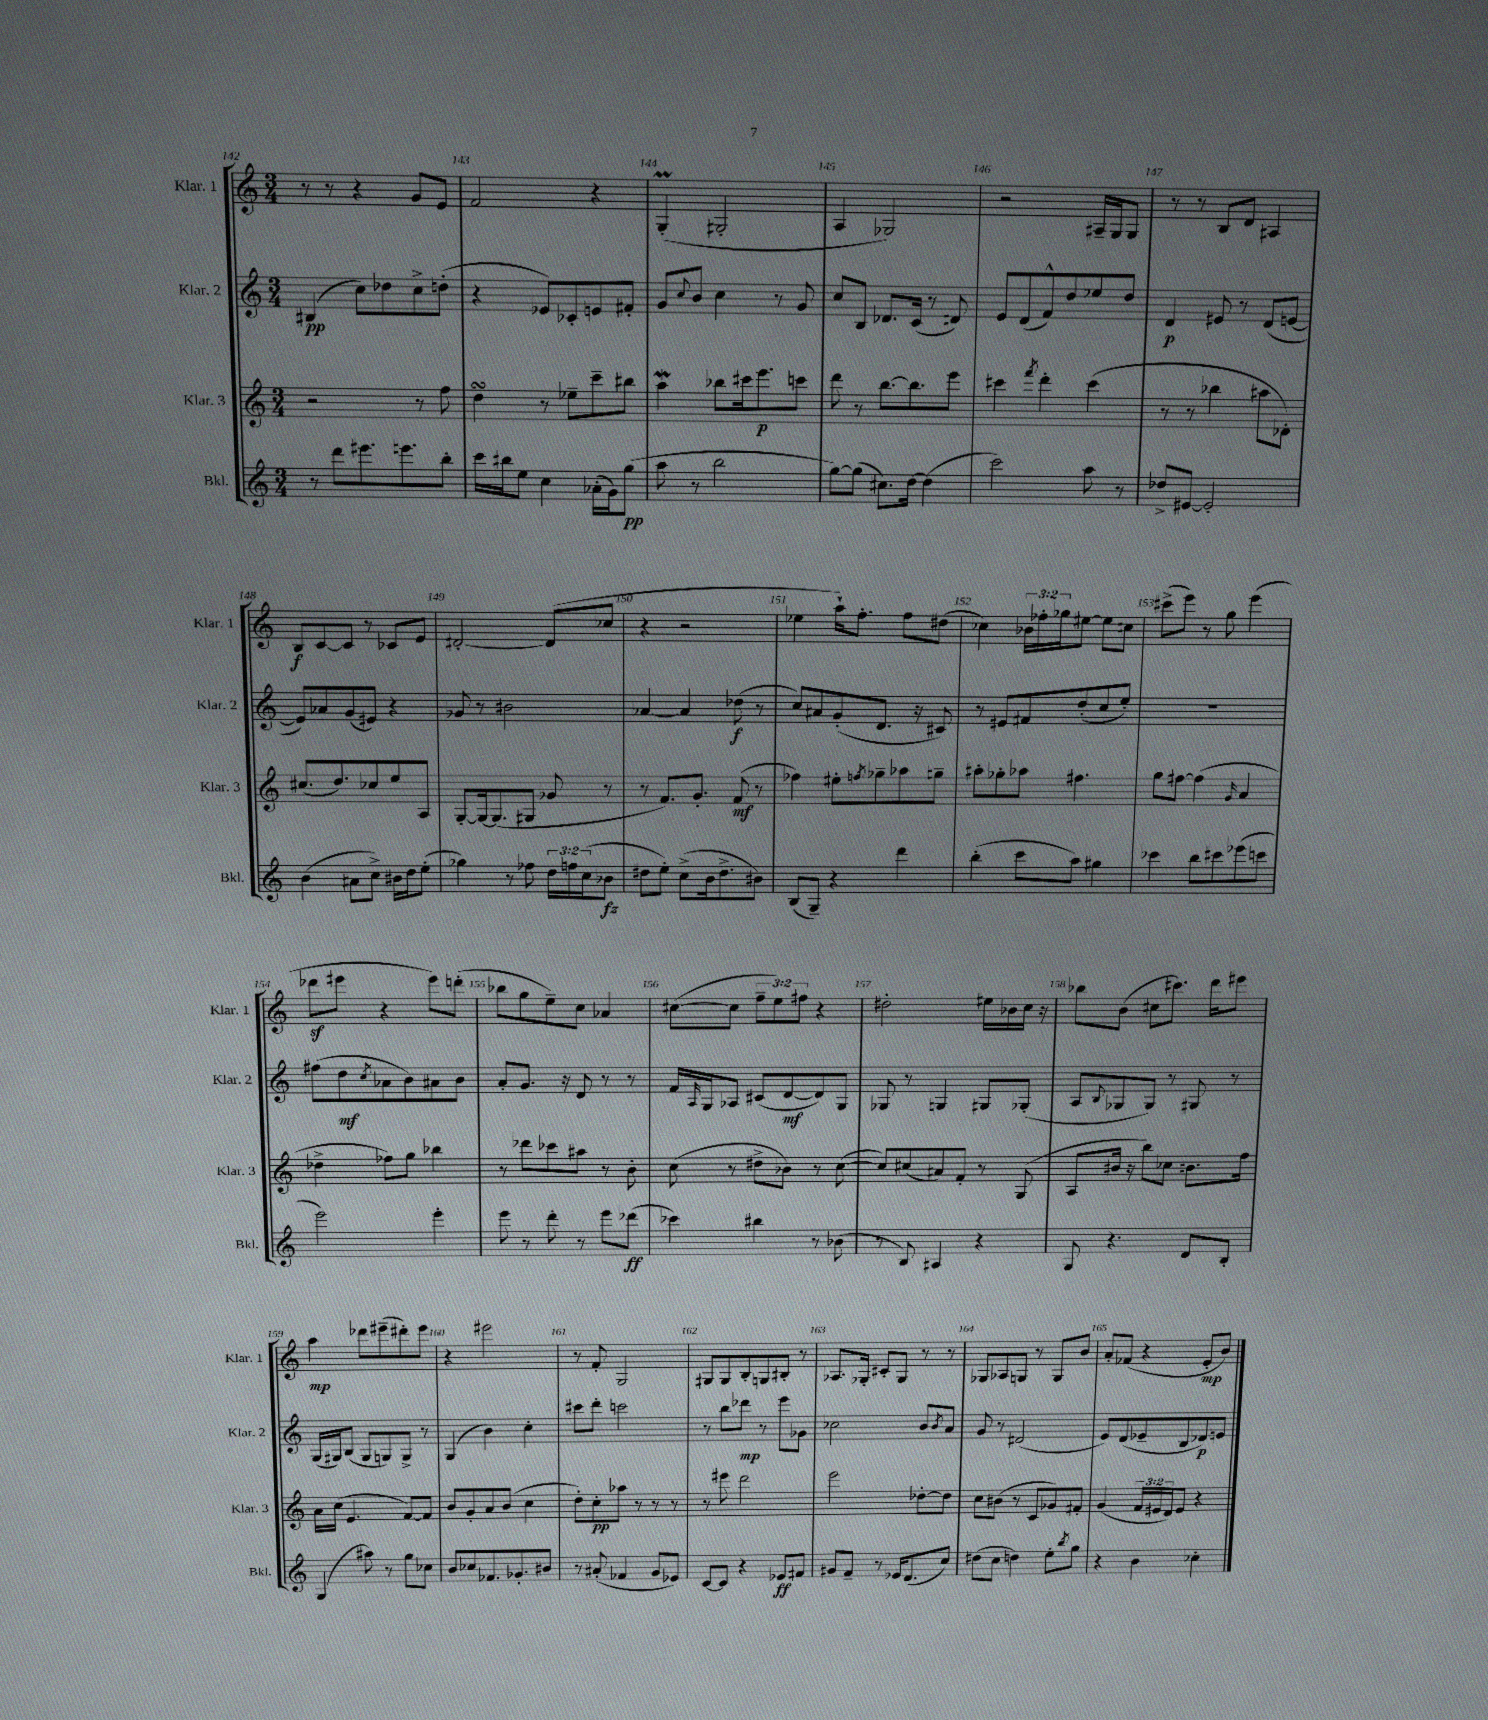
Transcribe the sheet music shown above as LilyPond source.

<<
\new StaffGroup <<
\new Staff = "s0" \with { instrumentName = "Klar. 1" shortInstrumentName = "Klar. 1" } {
    \clef treble \key c \major \numericTimeSignature \time 3/4 \override Staff.TupletNumber.text = #tuplet-number::calc-fraction-text
    r8 r8 r4 g'8 e'8 |
    f'2 r4 |
    g4-.\prall( gis2-. |
    a4 ges2) |
    r2 ais16-- g16 g8 |
    r8 r8 b8 d'8 ais4 |
    b8\f c'8~ c'8 r8 ces'8 e'8 |
    dis'2~-. dis'8( ces''8 |
    r4 r2 |
    ees''4 a''16-!) f''8.-. f''8 dis''8( |
    ces''4) \tuplet 3/2 { bes'16 fes''16-. ges''16 } eis''8~ eis''8 c''8 |
    cis'''8->( e'''8) r8 g''8 e'''4( |
    des'''8\sf eis'''8 r4 eis'''8) d'''8-.( |
    bes''8 g''8 e''8--) c''8 aes'4 |
    cis''8~( cis''8 \tuplet 3/2 { f''8-- e''8) fis''8 } r4 |
    dis''2-. eis''16 bes'16 c''16 r16 |
    bes''8 b'8( cis''8 cis'''8.) d'''16 eis'''8 |
    a''4\mp des'''8 eis'''8--( dis'''8-.) eis'''8 |
    r4 eis'''2 |
    r8 f'8-. g2 |
    gis8 gis8 b8-. g8 bis8-. r8 |
    aes8. ges16-. cis'8-. ges8 r8 r8 |
    ges8 aes8 g8 r8 g8 b'8 |
    a'8-. fes'8( r4 e'8-.\mp b'8) \bar "|." |
}
\new Staff = "s1" \with { instrumentName = "Klar. 2" shortInstrumentName = "Klar. 2" } {
    \clef treble \key c \major \numericTimeSignature \time 3/4
    bis4\pp( c''8) des''8 c''8-> d''8-.( |
    r4 ees'8) ces'8-. e'8 fis'8-. |
    g'8 \appoggiatura { c''8 } b'8 c''4 r8 g'8 |
    c''8 b8 des'8. c'16( r8 d'8) |
    e'8 d'8( f'8-^) d''8 ees''8 d''8 |
    d'4\p eis'8 r8 d'8( e'8~ |
    e'8) aes'8 g'8( eis'8) r4 |
    ges'8 r8 bis'2 |
    aes'4~ aes'4 des''8\f( r8 |
    c''8) ais'8 g'8-.( d'8. r16 cis'8) |
    r8 eis'8 fis'8 d''8-.( c''8 e''8-.) |
    R2. |
    fis''8( d''8\mf \acciaccatura { c''8 } aes'8 b'8) ais'8 b'8 |
    a'8-. g'8. r16 d'8 r8 r8 |
    f'16 \grace { a16 } g16 aes8 cis'8( d'8~\mf d'8) g8 |
    ges8 r8 g4 gis8 ges8-.( |
    a8 \appoggiatura { b8 } ges8 ges8) r8 gis8 r8 |
    g16( gis16) b8( gis8 g8) g8-> r8 |
    g4( b'4) c''4-. |
    cis'''8 d'''8-. c'''2 |
    r8 b''8 des'''8\mp r8 e'''8 ges'8 |
    ces''2 b'8 \acciaccatura { b'8 } a'8 |
    g'8 r8 dis'2( |
    e'8) d'8( ees'8-- b8 des'8\p) e'8 \bar "|." |
}
\new Staff = "s2" \with { instrumentName = "Klar. 3" shortInstrumentName = "Klar. 3" } {
    \clef treble \key c \major \numericTimeSignature \time 3/4 \override Staff.TupletNumber.text = #tuplet-number::calc-fraction-text
    r2 r8 f''8 |
    d''4\turn r8 ees''8-- c'''8-- bis''8 |
    a''4\mordent bes''8 cis'''16 e'''8.\p c'''8 |
    d'''8 r8 b''8.~ b''8. e'''8 |
    cis'''4 \acciaccatura { f'''8 } d'''4-. cis'''4( |
    r8 r8 bes''4 ais''8 des'8-.) |
    cis''8.( d''8.) ces''8 e''8 a8 |
    g8~-. g16~ g8.( gis8 ges'8 r8 |
    r8 f'8.) g'8.-. f'8\mf( r8 |
    fes''4) eis''8-. \acciaccatura { f''8 } ges''8-- aes''8 g''8-- |
    ais''8-. ges''8-. aes''8 fis''4. |
    g''8 fis''8~ fis''4( \grace { g'16 } a'4 |
    des''4-> fes''8) g''8 bes''4 |
    r8 des'''8 ces'''8 ais''8 r8 b'8-. |
    c''8( r8 dis''8-> bes'8) r8 c''8~( |
    c''8) cis''8( ais'8) f'8-. r8 g8( |
    a8 bis'16 r16 b''8) ces''8 b'8. f''16 |
    a'16 c''16( e'4. f'8~) f'8 |
    b'8 g'8-. a'8 b'8( c''4 |
    d''8-.) c''8-.\pp aes''8 r8 r8 r8 |
    r8 eis'''8 d'''2 |
    e'''2 des''8~-. des''8 |
    c''8 bis'8( r8 c'8 ges'8) fis'8-. |
    g'4( \tuplet 3/2 { f'16 eis'16 d'16) } eis'8 r4 \bar "|." |
}
\new Staff = "s3" \with { instrumentName = "Bkl." shortInstrumentName = "Bkl." } {
    \clef treble \key c \major \numericTimeSignature \time 3/4 \override Staff.TupletNumber.text = #tuplet-number::calc-fraction-text
    r8 d'''8 eis'''8. e'''8. b''8-. |
    c'''16 bis''16 e''8 c''4 aes'16-.( g'16) g''8\pp( |
    a''8 r8 b''2 |
    g''8~) g''8( cis''8.) d''16~ d''4( |
    c'''2) a''8 r8 |
    des''8-> eis'8~ eis'2-. |
    b'4( ais'8 c''8->) bis'16 d''16 e''8-.( |
    ges''4) r8 fes''8 \tuplet 3/2 { d''16 f''16 c''16( } bes'8\fz |
    dis''8 e''8-.) c''8->( b'16 dis''8.-> bis'8) |
    b8( g8--) r4 d'''4 |
    b''4-.( c'''8 a''8) gis''4 |
    ces'''4 b''8 cis'''8 ees'''8( c'''8 |
    e'''2) e'''4-. |
    e'''8 r8 d'''8-. r8 e'''8 des'''8\ff( |
    ces'''4) bis''4 r8 bes'8( |
    r8 b8) ais4 r4 |
    g8 r4. d'8 b8-. |
    g4( ais''8) r8 g''8 ces''8 |
    b'8 ces''8 fes'8. ges'8.-. bis'8 |
    r8 ais'8-.( fes'4 g'8 ees'8) |
    c'8~ c'8 r4 ees'8\ff fis'8 |
    gis'8 f'8-- r8 ees'16 d'8.( c''8) |
    dis''8( c''8 d''4) e''8-. \acciaccatura { b''8 } g''8 |
    r4 b'4 ces''4-. \bar "|." |
}
>>
>>
\layout { \context { \Score currentBarNumber = #142 \override BarNumber.break-visibility = ##(#f #t #t) barNumberVisibility = #all-bar-numbers-visible } }
